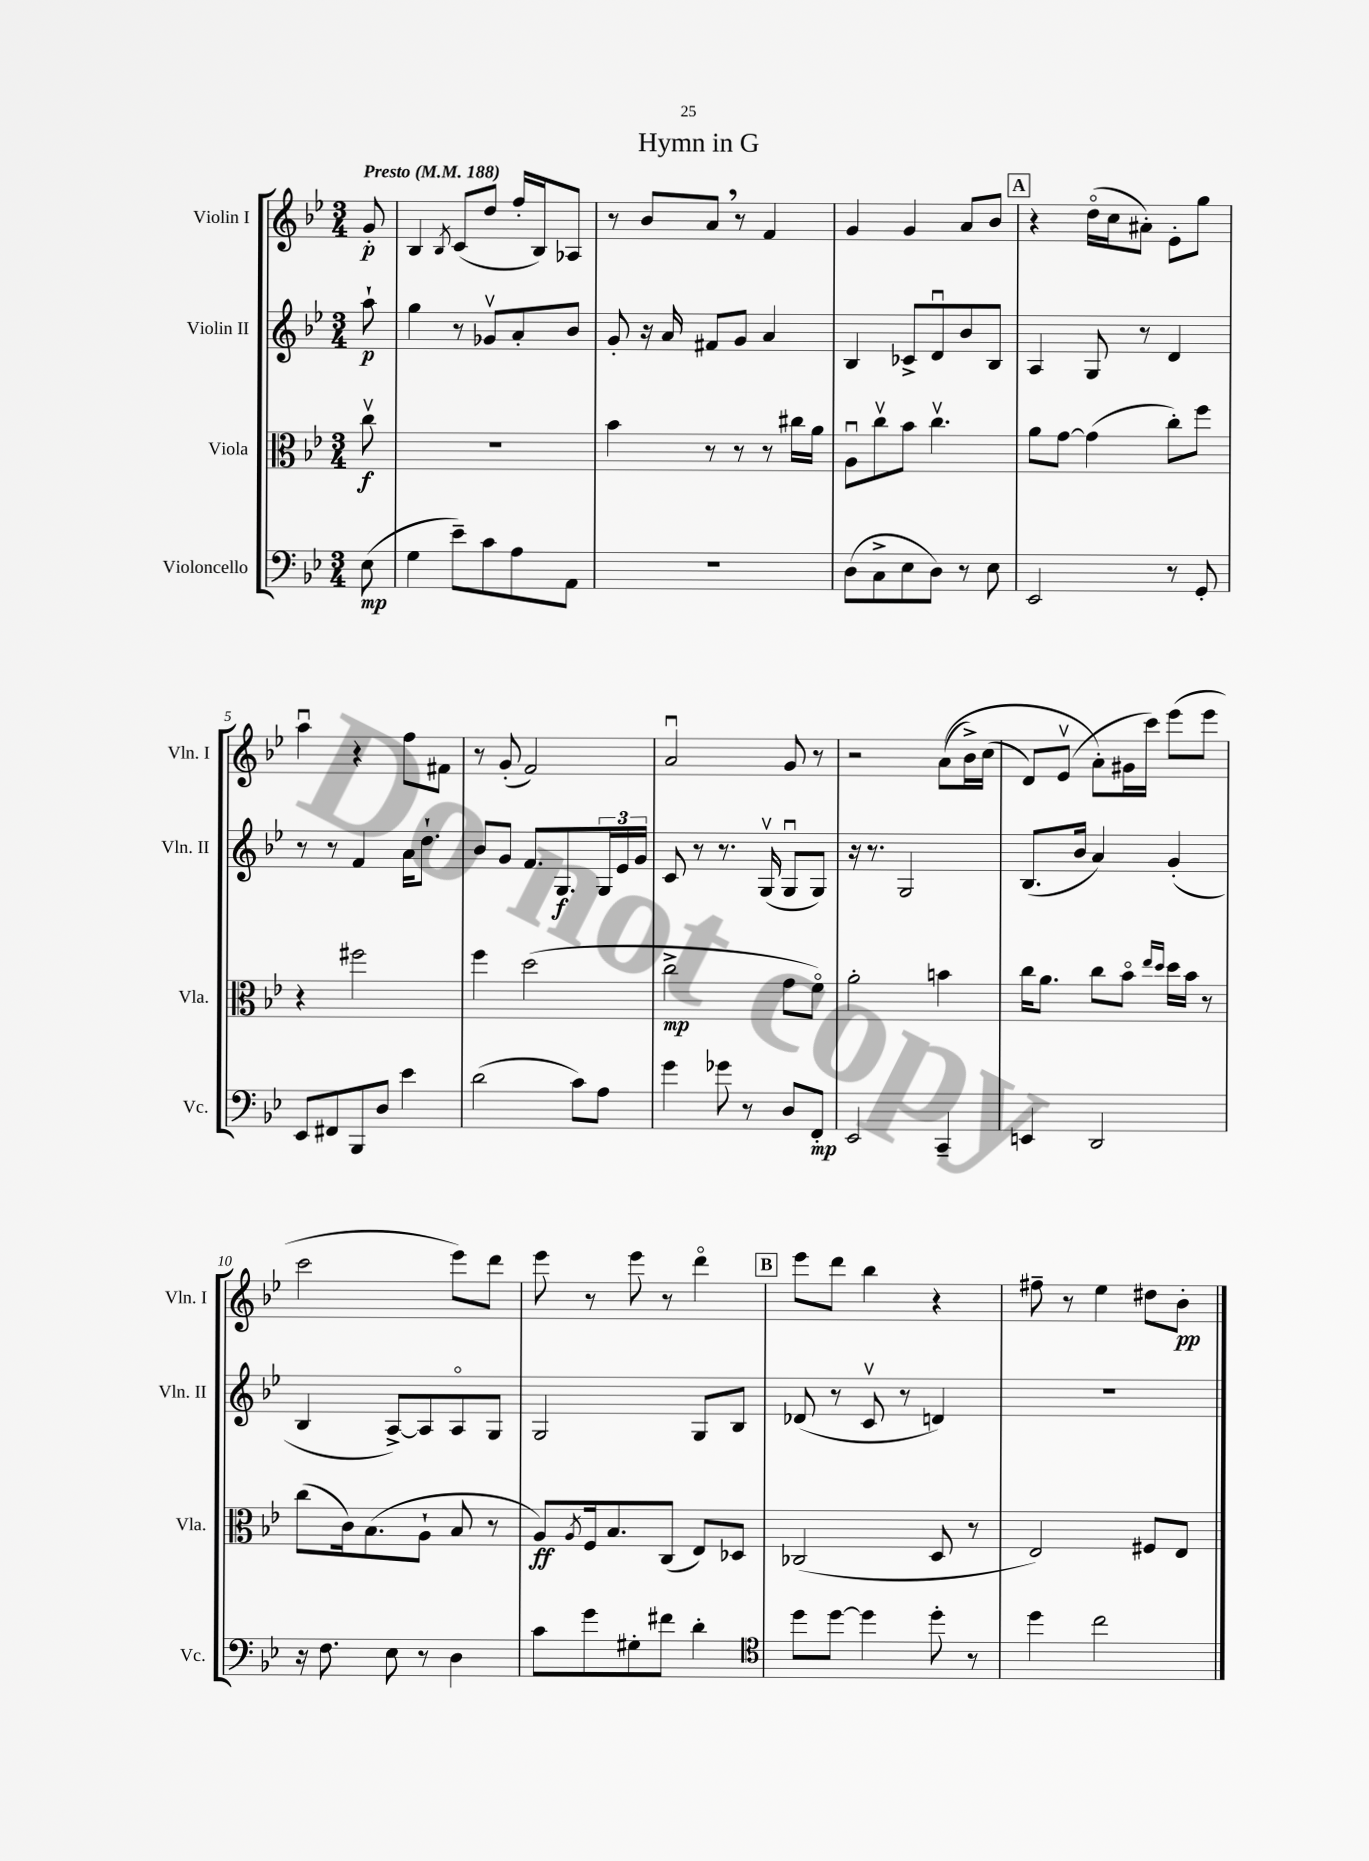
\header { title = "Hymn in G" }
<<
\new StaffGroup <<
\new Staff = "s0" \with { instrumentName = "Violin I" shortInstrumentName = "Vln. I" } {
    \clef treble \key bes \major \numericTimeSignature \time 3/4 \partial 8 \tempo "Presto" 4 = 188
    g'8-.\p |
    bes4 \acciaccatura { bes8 } c'8( d''8 f''16-. bes16) aes8 |
    r8 bes'8 a'8 \breathe r8 f'4 |
    g'4 g'4 a'8 bes'8 |
    \mark \markup { \box "A" } r4 d''16\flageolet( c''16 ais'8-.) ees'8-. g''8 |
    a''4\downbow r4 f''8 fis'8 |
    r8 g'8-.( f'2) |
    a'2\downbow g'8 r8 |
    r2 a'8(\( bes'16->) c''16( |
    d'8) ees'8\upbow( a'8-.\) gis'16 c'''16) ees'''8( ees'''8 |
    c'''2 ees'''8) d'''8 |
    ees'''8 r8 ees'''8 r8 d'''4\flageolet |
    \mark \markup { \box "B" } ees'''8 d'''8 bes''4 r4 |
    fis''8-- r8 ees''4 dis''8 bes'8-.\pp \bar "|." |
}
\new Staff = "s1" \with { instrumentName = "Violin II" shortInstrumentName = "Vln. II" } {
    \clef treble \key bes \major \numericTimeSignature \time 3/4 \partial 8
    a''8-!\p |
    g''4 r8 ges'8\upbow a'8-. bes'8 |
    g'8-. r16 a'16 fis'8 g'8 a'4 |
    bes4 ces'8-> d'8\downbow bes'8 bes8 |
    \mark \markup { \box "A" } a4 g8 r8 d'4 |
    r8 r8 f'4 a'16 d''8.-! |
    bes'8 g'8 f'8. g8.\f \tuplet 3/2 { g16 ees'16 g'16 } |
    c'8 r8 r8. g16\upbow( g8\downbow g8) |
    r16 r8. g2 |
    bes8.( bes'16 a'4) g'4-.( |
    bes4 a8~->) a8 a8\flageolet g8 |
    g2 g8 bes8 |
    \mark \markup { \box "B" } des'8( r8 c'8\upbow r8 d'4) |
    R2. \bar "|." |
}
\new Staff = "s2" \with { instrumentName = "Viola" shortInstrumentName = "Vla." } {
    \clef alto \key bes \major \numericTimeSignature \time 3/4 \partial 8
    c''8\upbow\f |
    R2. |
    bes'4 r8 r8 r8 cis''16 a'16 |
    a8\downbow c''8\upbow bes'8 c''4.\upbow |
    \mark \markup { \box "A" } a'8 g'8~ g'4( c''8-.) f''8 |
    r4 fis''2 |
    f''4 d''2( |
    c''2->\mp g'8 f'8\flageolet) |
    a'2-. b'4 |
    c''16 a'8. c''8 bes'8\flageolet \grace { ees''16 d''16 } d''16 bes'16 r8 |
    c''8( c'16) bes8.( a8-! bes8 r8 |
    a8\ff) \acciaccatura { a8 } f16 bes8. c8( ees8) des8 |
    \mark \markup { \box "B" } ces2( d8 r8 |
    ees2) fis8 ees8 \bar "|." |
}
\new Staff = "s3" \with { instrumentName = "Violoncello" shortInstrumentName = "Vc." } {
    \clef bass \key bes \major \numericTimeSignature \time 3/4 \partial 8
    ees8\mp( |
    g4 ees'8--) c'8 a8 a,8 |
    R2. |
    d8( c8-> ees8 d8) r8 ees8 |
    \mark \markup { \box "A" } ees,2 r8 g,8-. |
    ees,8 fis,8 bes,,8 d8 ees'4 |
    d'2( c'8) a8 |
    g'4 ges'8 r8 d8 f,8-.\mp |
    ees,2 c,4-- |
    e,4 d,2 |
    r16 f8. ees8 r8 d4 |
    c'8 g'8 gis8-. fis'8 d'4-. |
    \mark \markup { \box "B" } \clef tenor d''8 d''8~ d''4 d''8-. r8 |
    d''4 c''2 \bar "|." |
}
>>
>>
